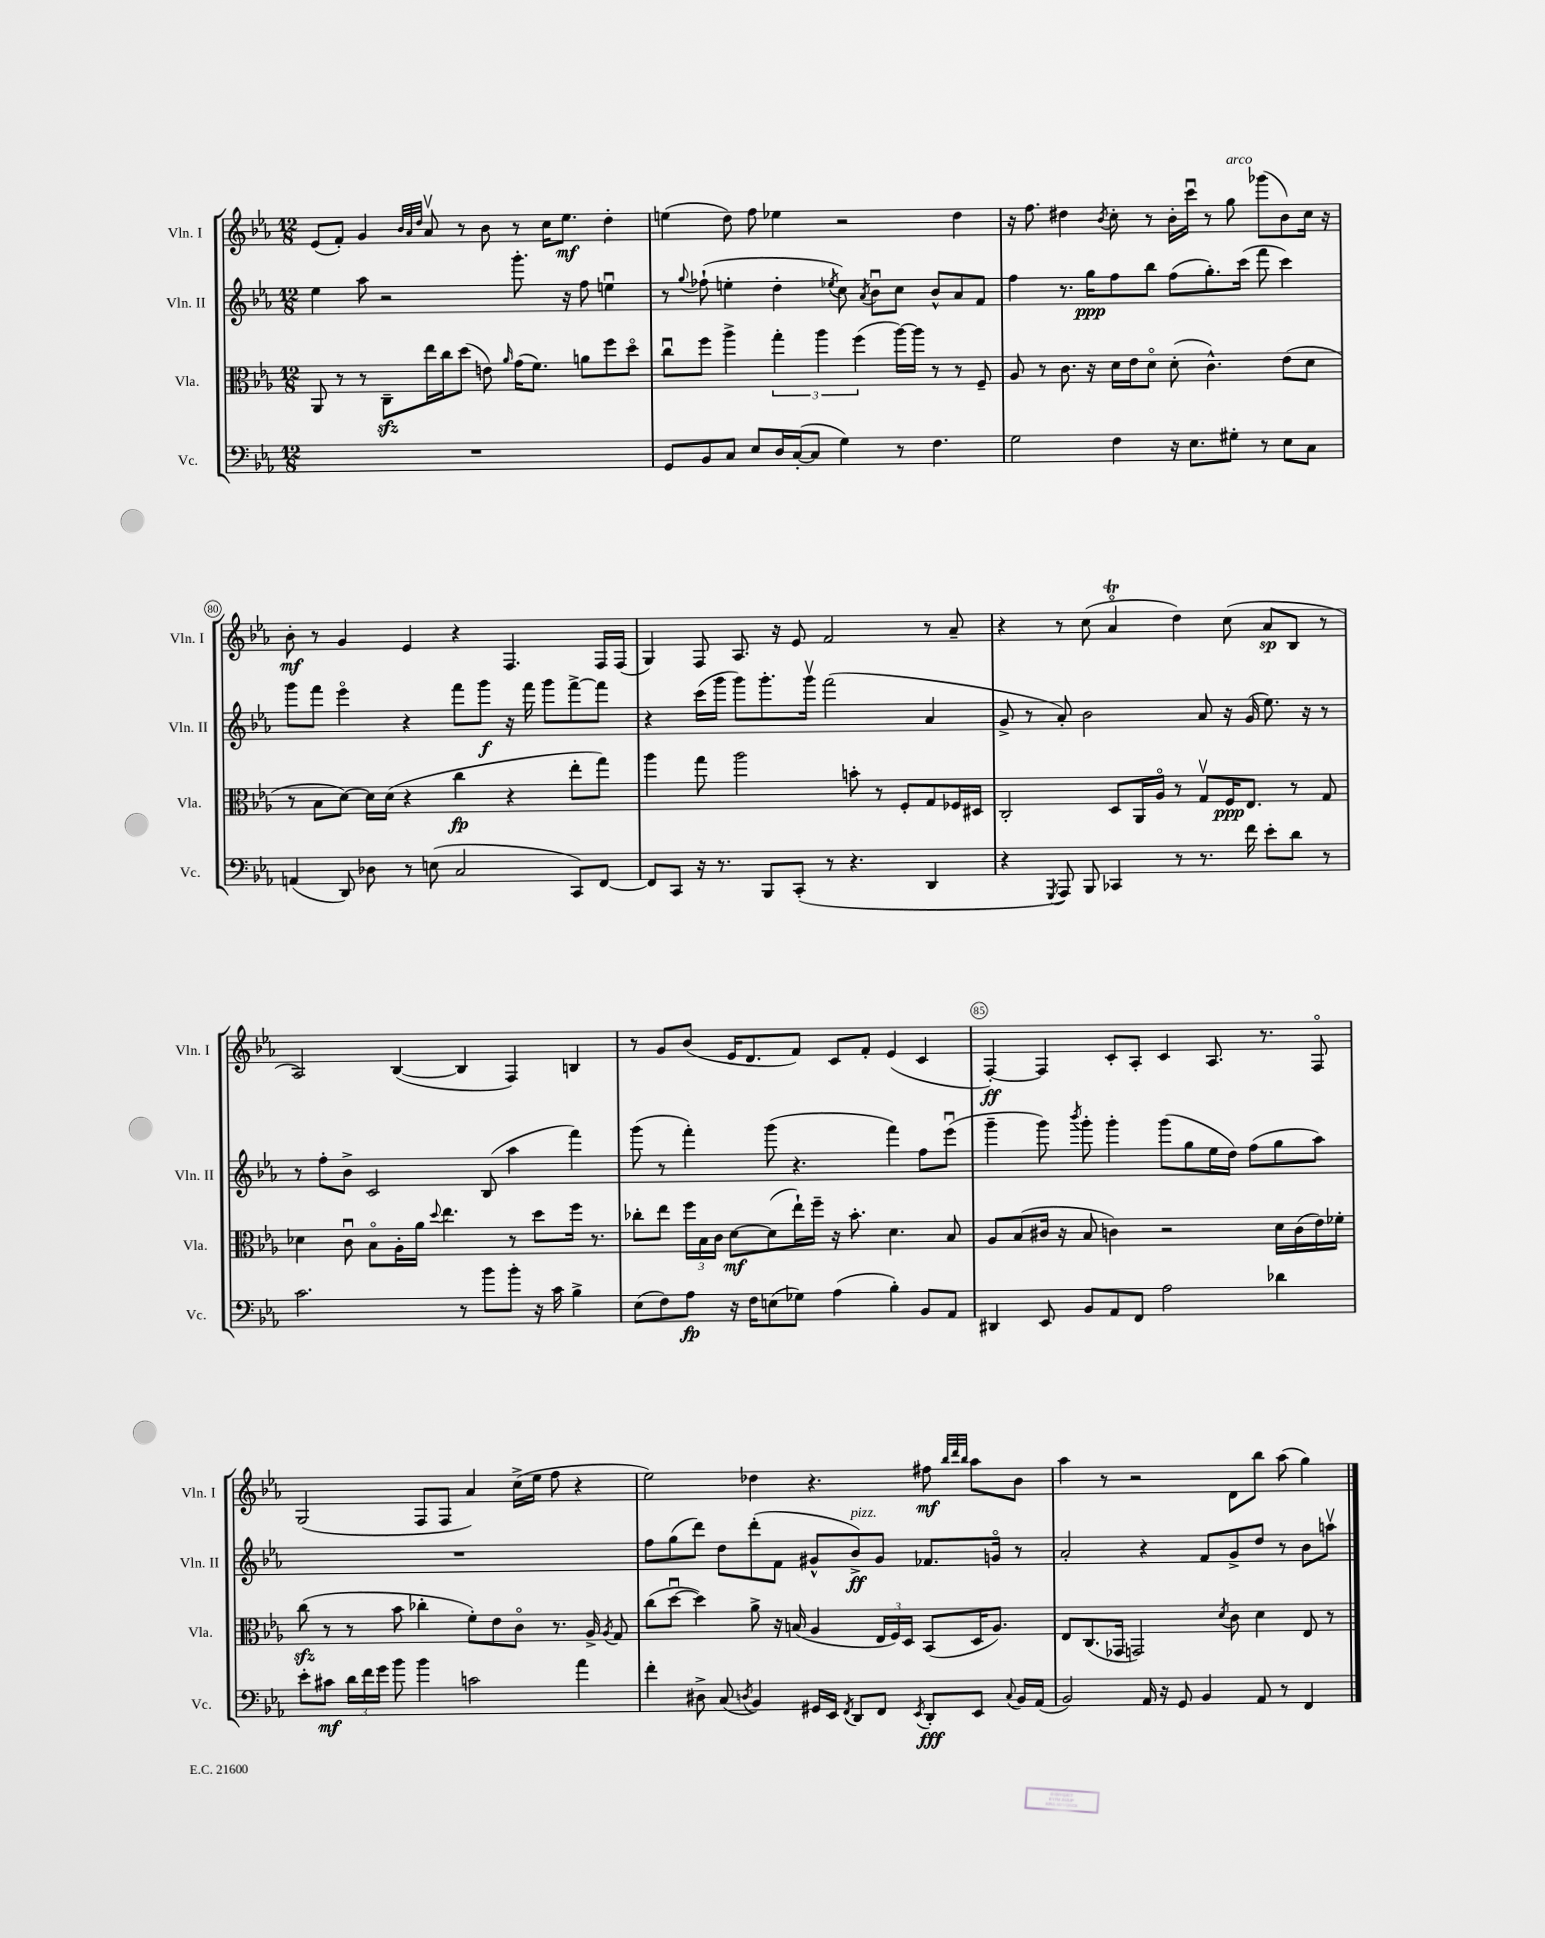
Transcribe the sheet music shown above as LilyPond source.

<<
\new StaffGroup <<
\new Staff = "s0" \with { instrumentName = "Vln. I" shortInstrumentName = "Vln. I" } {
    \clef treble \key ees \major \numericTimeSignature \time 12/8
    \autoBeamOff ees'8[( f'8]-.) g'4 \grace { bes'32[ aes'32 d''32] } aes'8\upbow r8 bes'8 r8 c''16[ ees''8.]\mf d''4-. |
    e''4( d''8) f''8 ees''4 r2 d''4 |
    r16 f''8. dis''4 \acciaccatura { bes'8 } c''8-. r8 bes'16[-. c'''16]\downbow r8 g''8^\markup { \italic "arco" } ges'''8[( bes'8) c''16] r16 |
    bes'8-.\mf r8 g'4 ees'4 r4 f4. f16[ f16]( |
    g4) f8 aes8. r16 ees'8 f'2 r8 aes'8-- |
    r4 r8 c''8( aes'4\flageolet\trill d''4) c''8( aes'8[\sp bes8] r8 |
    aes2) bes4~( bes4 f4) b4 |
    r8 g'8[ bes'8]( ees'16[ d'8. f'8]) c'8[ f'8]-. ees'4( c'4 |
    f4~-.\ff) f4 c'8[-. aes8]-. c'4 aes8. r8. f8\flageolet |
    g2( f8[ f8] aes'4) c''16[->( ees''16] f''8 r4 |
    ees''2) des''4 r4. fis''8\mf \grace { bes''32[ d'''32 bes''32] } aes''8[ bes'8] |
    aes''4 r8 r2 d'8[ bes''8] aes''8( g''4) \bar "|." |
}
\new Staff = "s1" \with { instrumentName = "Vln. II" shortInstrumentName = "Vln. II" } {
    \clef treble \key ees \major \numericTimeSignature \time 12/8
    \autoBeamOff ees''4 aes''8 r2 g'''8.-. r16 f''8 e''4\downbow |
    r8 \appoggiatura { g''8 } fes''8-!( e''4-. d''4-. \acciaccatura { ees''8 } c''8) \acciaccatura { aes'8 } bes'8[\downbow c''8] bes'8[-^ aes'8 f'8] |
    f''4 r8. g''16[\ppp f''8 bes''8] f''8[( g''8.-.) c'''16]( f'''8 c'''4) |
    g'''8[ f'''8] ees'''4\flageolet r4 f'''8[ g'''8]\f r16 f'''16 g'''8[ f'''8~-> f'''8] |
    r4 c'''16[( g'''16] g'''8[) g'''8.-. g'''16]\upbow f'''2( aes'4 |
    g'8-> r8 aes'8-.) bes'2 aes'8 r16 g'16( ees''8.) r16 r8 |
    r8 f''8[-. bes'8]-> c'2 bes8( aes''4 f'''4) |
    g'''8( r8 f'''4-.) g'''8( r4. f'''4) f''8[ ees'''8]\downbow( |
    g'''4-- g'''8) \acciaccatura { bes'''8 } g'''8-. g'''4-. g'''8[( g''8 ees''16 d''16]) f''8[( g''8 aes''8]) |
    R1. |
    f''8[ g''8( d'''8]) d''8[ d'''8-.( f'8] gis'8[-^ bes'8->\ff^\markup { \italic "pizz." }) gis'8] fes'8.[ g'16]\flageolet r8 |
    aes'2-. r4 f'8[ g'8-> d''8] r8 bes'8[ a''8]\upbow \bar "|." |
}
\new Staff = "s2" \with { instrumentName = "Vla." shortInstrumentName = "Vla." } {
    \clef alto \key ees \major \numericTimeSignature \time 12/8
    \autoBeamOff aes,8 r8 r8 c8[--\sfz ees''16 c''16 d''8]( e'8) \grace { aes'16 } g'16[( f'8.]) a'8[ f''8 d''8]\flageolet |
    c''8[\downbow f''8] aes''4-> \tuplet 3/2 { g''4-. aes''4 f''4( } aes''16[~) aes''16] r8 r8 f8-- |
    aes8 r8 c'8. r16 d'16[ ees'16 d'8]\flageolet d'8-.( c'4.-^) ees'8[( d'8] |
    r8 bes8[ d'8]~) d'16[ d'16]( r4 c''4\fp r4 ees''8[-. g''8]) |
    aes''4 g''8 aes''2 b'8-. r8 f8[-. g8 fes16 dis16] |
    c2-. d8[ aes,16 aes16]\flageolet r8 g8[\upbow f16\ppp ees8.] r8 g8 |
    des'4 c'8\downbow bes8[\flageolet aes16-. aes'16] \appoggiatura { d''8 } ees''4. r8 d''8[ f''16] r8. |
    ces''8[-. ees''8] \tuplet 3/2 { f''16[ bes16 c'16] } d'8[~\mf d'8( ees''16-!) f''16]-- r16 bes'8.-. d'4. bes8 |
    aes8[ bes8( cis'16] r16 bes8 c'4) r2 d'16[ c'16( ees'16) fes'16]-. |
    c''8\sfz( r8 r8 bes'8 ces''4-. f'8[-.) ees'8 c'8]\flageolet r8. aes16-> \acciaccatura { aes8 } g8 |
    c''8[( d''8]~\downbow d''4) aes'8-> r16 b16( aes4 \tuplet 3/2 { ees16[ f16) d16] } bes,8[( d16 aes8.]) |
    ees8[ c8.( ges,16] g,2) \acciaccatura { d'8 } c'8 d'4 ees8 r8 \bar "|." |
}
\new Staff = "s3" \with { instrumentName = "Vc." shortInstrumentName = "Vc." } {
    \clef bass \key ees \major \numericTimeSignature \time 12/8
    \autoBeamOff R1. |
    g,8[ bes,8 c8] ees8[ d16 c16~-.( c8] g4) r8 f4. |
    g2 f4 r16 ees8.[ gis8]-. r8 ees8[ c8] |
    a,4( d,8) des8 r8 e8( c2 c,8[) f,8]~ |
    f,8[ c,8] r16 r8. bes,,8[ c,8]-.( r8 r4. d,4 |
    r4 \acciaccatura { g,,8 } aes,,8) bes,,8 ces,4 r8 r8. f'16 ees'8[-. d'8] r8 |
    c'2. r8 bes'8[ bes'8]-. r16 c'16 bes4-> |
    ees8[( f8) aes8]\fp r16 f16[ e8( ges8]) aes4( bes4-.) bes,8[ aes,8] |
    dis,4 ees,8 bes,8[ aes,8 f,8] aes2 des'4 |
    ees'8[-. cis'8]\mf \tuplet 3/2 { d'16[ f'16 g'16] } bes'8 bes'4 c'2 aes'4 |
    f'4-. dis8-> c8( \acciaccatura { d8 } bes,4) gis,16[ ees,16] \acciaccatura { f,8 } d,8[ f,8] \acciaccatura { ees,8 } d,8[-.\fff ees,8] \appoggiatura { c8 } bes,16[ aes,16]( |
    bes,2) aes,16 r16 g,8 bes,4 aes,8 r8 f,4 \bar "|." |
}
>>
>>
\layout { \context { \Score currentBarNumber = #77 \override BarNumber.break-visibility = ##(#f #t #t) barNumberVisibility = #(every-nth-bar-number-visible 5) \override BarNumber.stencil = #(make-stencil-circler 0.1 0.3 ly:text-interface::print) } }
